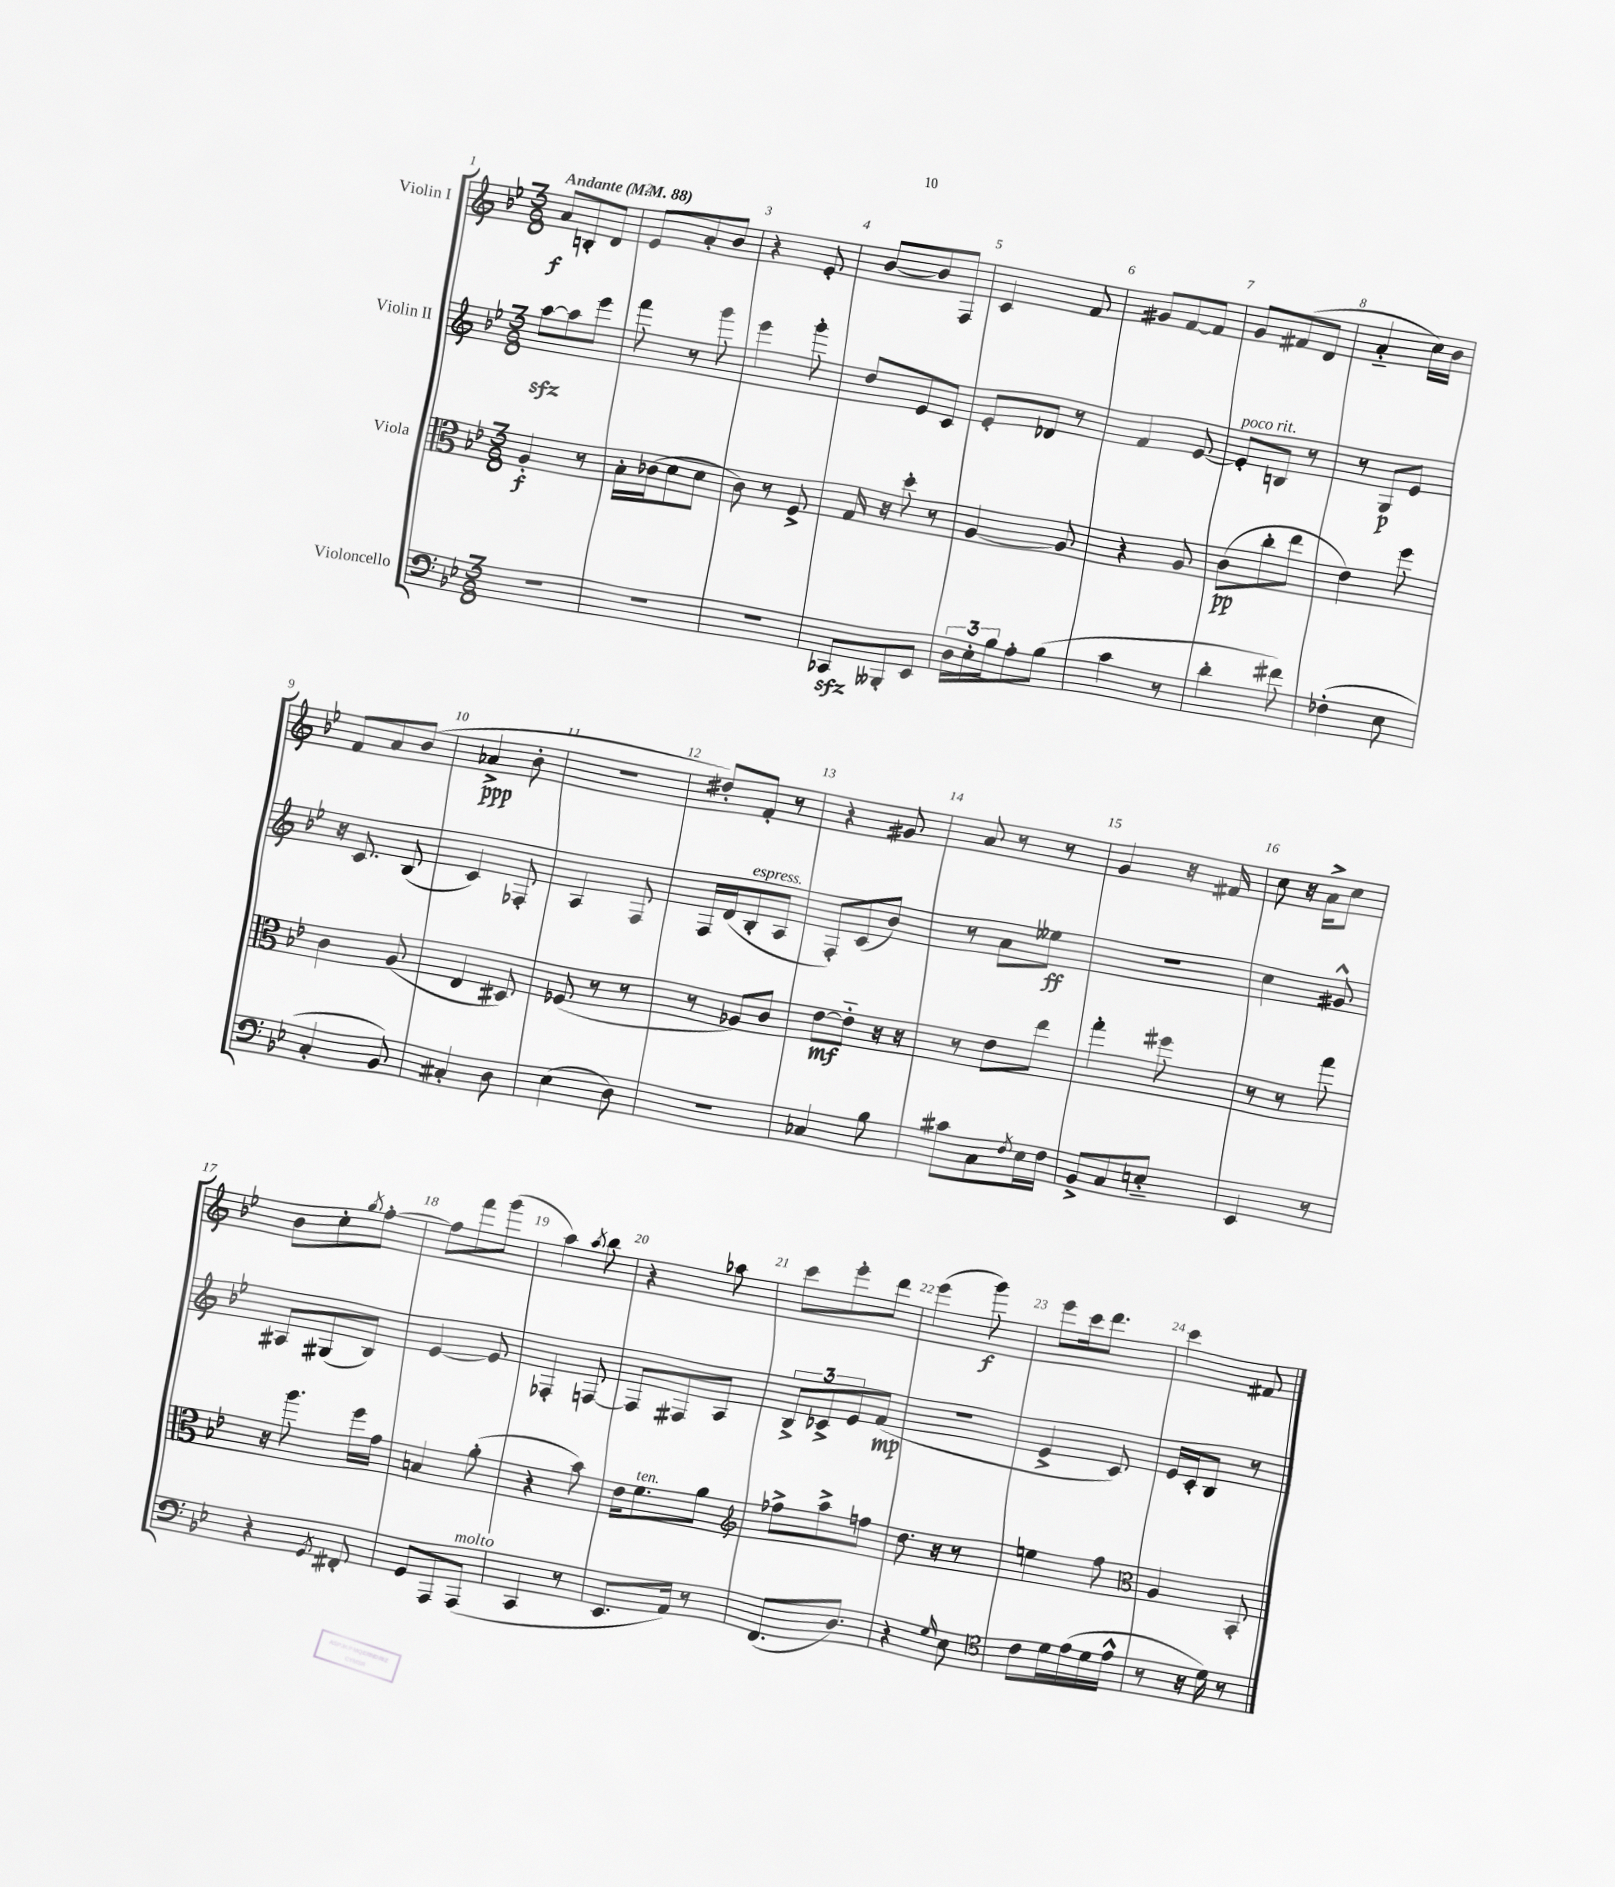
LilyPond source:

<<
\new StaffGroup <<
\new Staff = "s0" \with { instrumentName = "Violin I" } {
    \clef treble \key bes \major \numericTimeSignature \time 3/8 \tempo "Andante" 4 = 88
    a'8\f b8-. d'8 |
    ees'8 a'8-. bes'8 |
    r4 ees'8-. |
    bes'8~ bes'8 f8 |
    c'4 f'8 |
    gis'8 f'8~ f'8 |
    g'8 fis'8( d'8 |
    a'4-_ c''16) bes'16 |
    f'8 a'8 bes'8( |
    aes'4->\ppp bes'8-. |
    r4. |
    dis''8-.) f'8-. r8 |
    r4 gis'8 |
    a'8 r8 r8 |
    g'4 r16 fis'16 |
    c''8 r16 a'16-> c''8 |
    bes'8 c''8-. \acciaccatura { g''8 } f''8~-. |
    f''8 f'''8 g'''8( |
    a''4) \acciaccatura { a''8 } bes''8 |
    r4 aes''8 |
    c'''8 ees'''8-. d'''8 |
    ees'''4( g'''8\f) |
    ees'''8 c'''16 d'''8. |
    c'''4 fis'8 \bar "|." |
}
\new Staff = "s1" \with { instrumentName = "Violin II" } {
    \clef treble \key bes \major \numericTimeSignature \time 3/8
    a''8~\sfz a''8 ees'''8 |
    f'''8 r8 g'''8 |
    ees'''4 g'''8-. |
    d''8 ees'8 c'8 |
    ees'8-. des'8 r8 |
    f'4 ees'8~ |
    ees'8-.^\markup { \italic "poco rit." } b8 r8 |
    r8 g8\p ees'8 |
    r16 c'8. bes8( |
    c'4) fes8-. |
    a4 f8 |
    f16 d'16( bes8-.^\markup { \italic "espress." } a8 |
    f8-.) c'8( bes'8) |
    r8 a'8 eeses''8\ff |
    R4. |
    c''4 gis'8-^ |
    ais8 gis8( bes8) |
    ees'4~ ees'8 |
    fes4-. f8~ |
    f8 fis8 a8 |
    \tuplet 3/2 { bes8-> ces'8-> ees'8 } f'8\mp( |
    R4. |
    ees'4-> c'8) |
    ees'16 c'16-. bes8 r8 \bar "|." |
}
\new Staff = "s2" \with { instrumentName = "Viola" } {
    \clef alto \key bes \major \numericTimeSignature \time 3/8
    a4-.\f r8 |
    bes16-. ces'16( d'8 d'8 |
    c'8) r8 f8-> |
    g16 r16 d''8-. r8 |
    a4~ a8 |
    r4 a8 |
    c'8\pp( c''8-. ees''8 |
    ees'4) f''8 |
    c'4 a8( |
    ees4 dis8) |
    fes8( r8 r8 |
    r8 aes8) c'8 |
    ees'8~\mf ees'8-_ r16 r16 |
    r8 ees'8 ees''8 |
    g''4-. fis''8 |
    r8 r8 g''8 |
    r16 a''8. f''16 g'16 |
    b4 a'8-.( |
    r4 bes'8) |
    ees'16 f'8.^\markup { \italic "ten." } a'8 |
    \clef treble fes''8-> a''8-> f''8 |
    d''8. r16 r8 |
    e''4 f''8 |
    \clef alto a4 bes,8-. \bar "|." |
}
\new Staff = "s3" \with { instrumentName = "Violoncello" } {
    \clef bass \key bes \major \numericTimeSignature \time 3/8
    R4. |
    R4. |
    R4. |
    ces,8\sfz beses,,8-. ees,8 |
    \tuplet 3/2 { d16 ees16-. bes16 } a8-. bes8( |
    c'4 r8 |
    d'4-. fis'8) |
    fes4-.( ees8 |
    c4-. bes,8) |
    cis4-. d8 |
    ees4( d8) |
    R4. |
    ces4 bes8 |
    cis'8 c8 \acciaccatura { f8 } ees16 f16 |
    bes,8-> c8 e8-_ |
    ees,4 r8 |
    r4 \acciaccatura { g,8 } fis,8-. |
    g,8 a,,8 a,,8^\markup { \italic "molto" }( |
    c,4 r8 |
    ees,8. a,16) r8 |
    f,8.( d8.) |
    r4 \grace { g16 } ees8 |
    \clef tenor c'8 d'16 ees'16( d'16 ees'16-^ |
    r8 r16 d'16) r8 \bar "|." |
}
>>
>>
\layout { \context { \Score \override BarNumber.break-visibility = ##(#f #t #t) barNumberVisibility = #all-bar-numbers-visible } }
